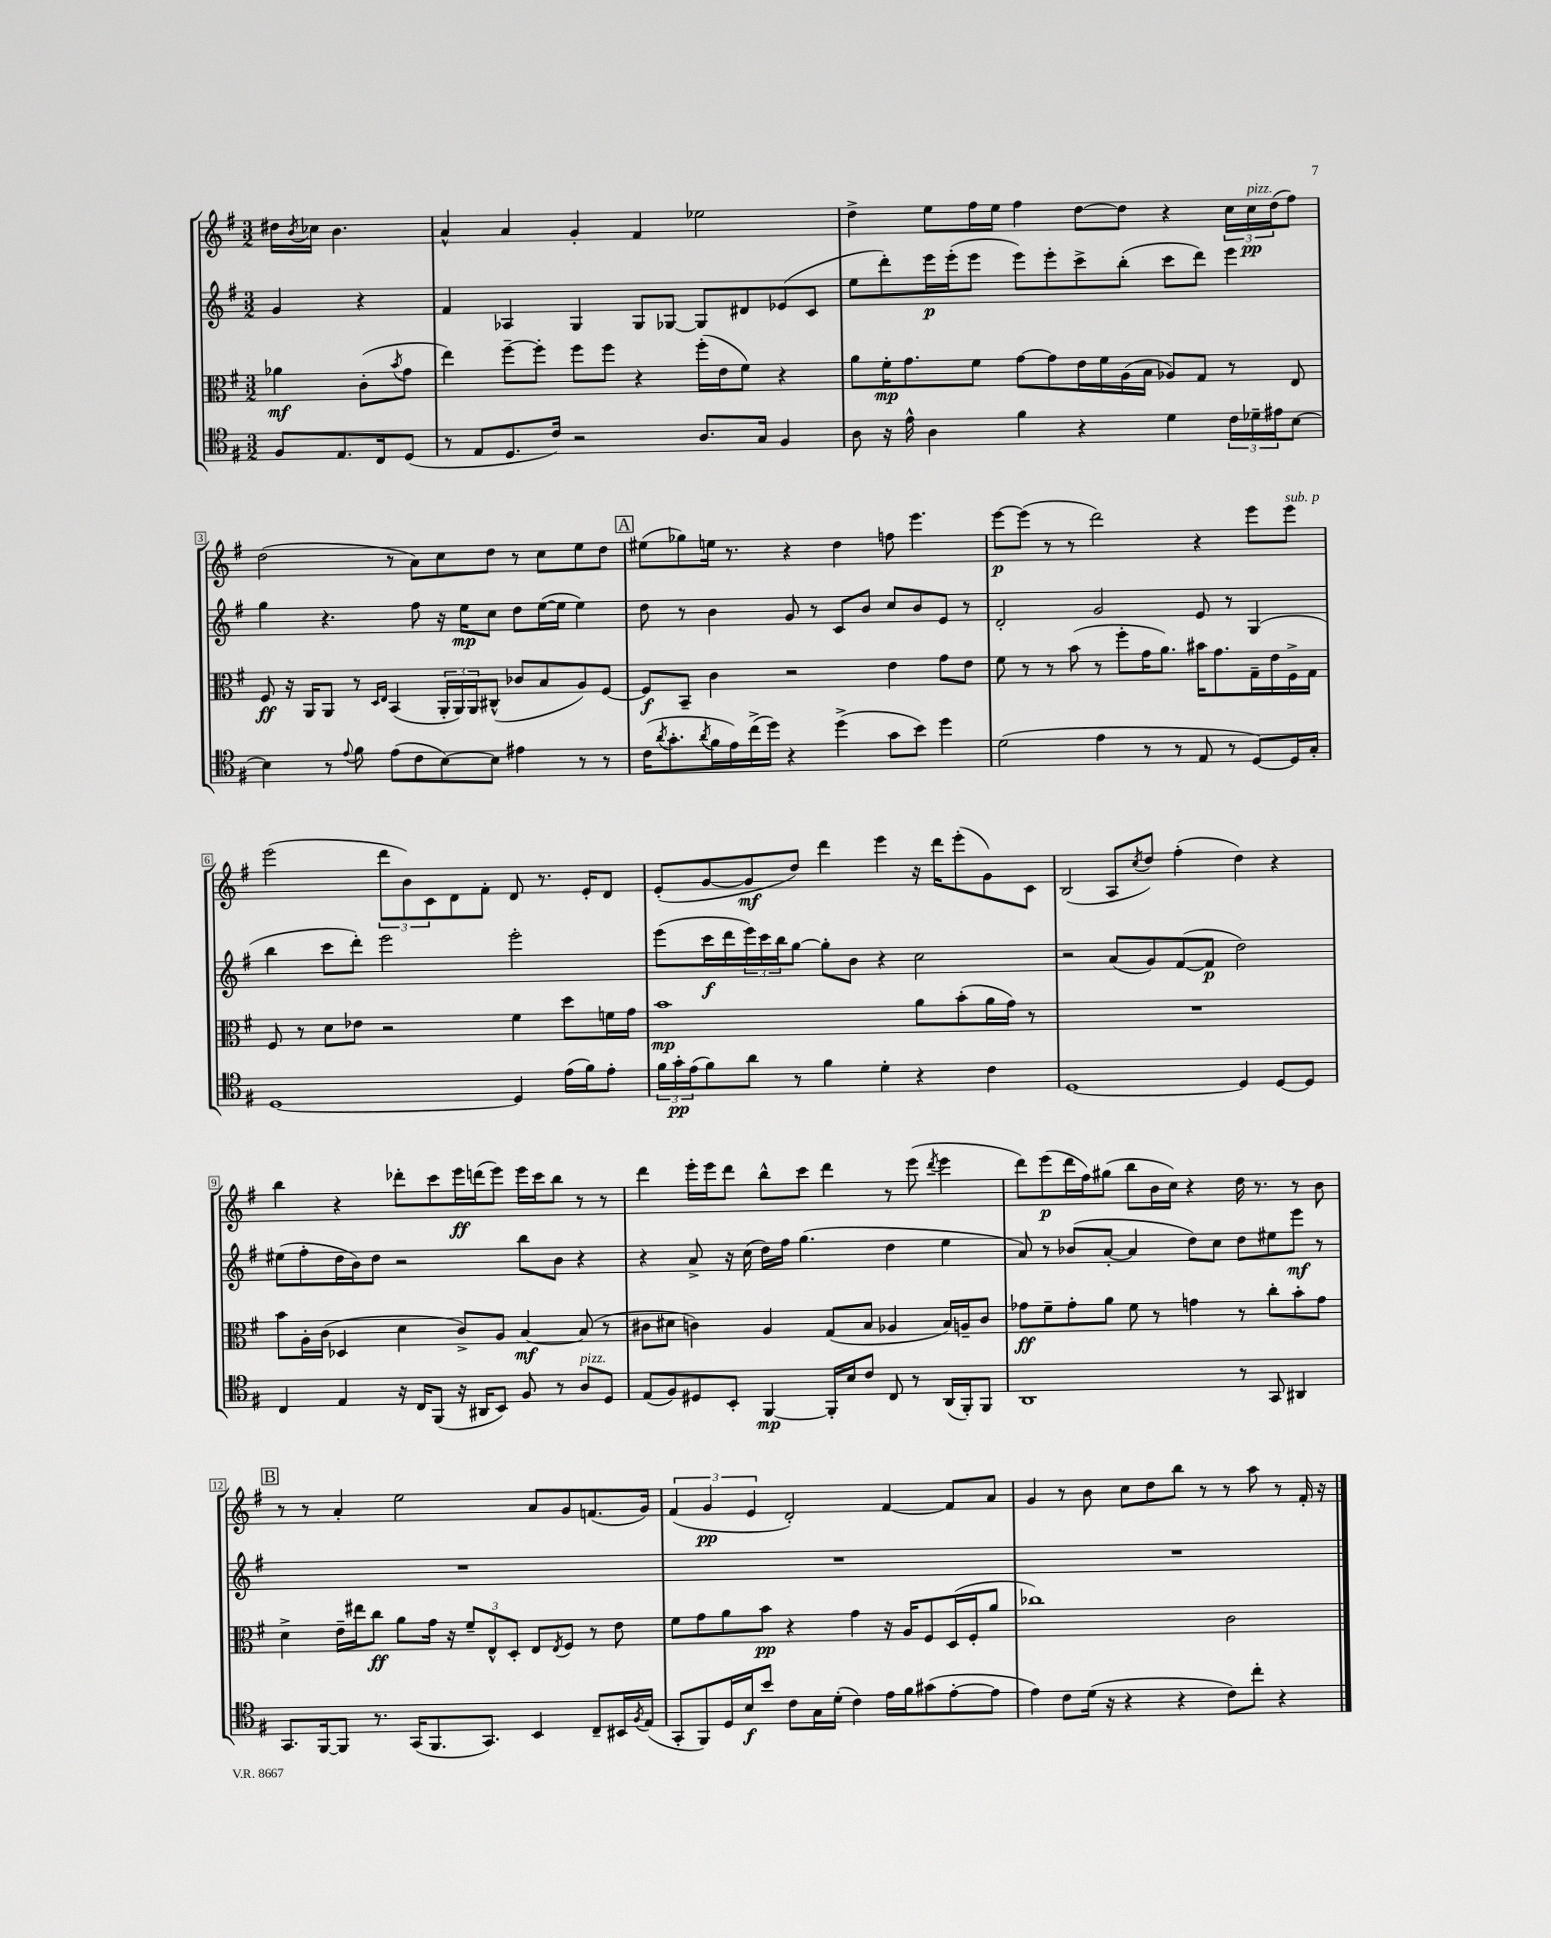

**kern	**kern	**kern	**kern
*staff4	*staff3	*staff2	*staff1
*clefC4	*clefC3	*clefG2	*clefG2
*k[f#]	*k[f#]	*k[f#]	*k[f#]
*M3/2	*M3/2	*M3/2	*M3/2
8F#/L	4a-\	4g/	16dd#\LL
.	.	.	8qb/
.	.	.	16cc-\JJ
8.E/	.	.	4.b\
.	(8c'\L	4r	.
16C/k	.	.	.
.	8qb/	.	.
(8D/J	8g\J	.	.
=	=	=	=
8r	4ee\)	4f#/	4a^^/
8E/L	.	.	.
8.D/	[8ff#~\L	4A-/	4a/
.	8ff#'\]J	.	.
16c/Jk)	.	.	.
2r	8ff#\L	4G/	4g'/
.	8ff#\J	.	.
.	4r	8G/L	4f#/
.	.	[8G-/J	.
8.A/L	(16ff#'\LL	8G-/]L	2ee-\
.	16e\J	.	.
.	8f#\J)	8d#/	.
16G/Jk	.	.	.
4F#/	4r	(8e-/	.
.	.	8c/J	.
=	=	=	=
8A\	8a\L	8ee\L	4dd^\
16r	16f#'\K	8ddd'\)	.
16e^^\	8.g\	.	.
4A\	.	16eee\L	8ee\L
.	.	(16eee'\J	.
.	8f#\J	8eee\J	16ff#\L
.	.	.	16ee\JJ
4f#\	[8g\L	8eee\L)	4ff#\
.	8g\]	8eee'\	.
4r	16e\L	8ccc^\	[8dd\L
.	16f#\	.	.
.	(16A\	(8bb'\J	8dd\]J
.	16B\JJ	.	.
4d\	8A-/L)	8ccc\L	4r
.	8G/J	8ddd\J)	.
24c\LL	8r	4eee\	24cc\LL
24d-~\	.	.	24cc\
24e#\J	.	.	(24dd\J
[8B\J	8E/	.	8ff#\J)
=	=	=	=
4B\]	8F#/	4gg\	(2dd\
.	16r	.	.
.	16AA/LK	.	.
8r	8AA/J	4.r	.
8qqe/	.	.	.
8f#\	8r	.	.
.	16qqD/LL	.	.
.	16qqE/JJ	.	.
(8e\L	(4BB/	.	8r
8c\	.	8ff#\	8a\L)
[8B\)	24AA'/LL	16r	8cc\
.	24AA/)	.	.
.	.	16ee\LK	.
.	24AA/J	.	.
8B\]J	(8C#^^/J	8cc\J	8dd\J
4e#\	8c-/L	8dd\L	8r
.	8B/	([16ee\L	8cc\L
.	.	16ee\]JJ	.
8r	8A/)	4ee\)	8ee\
8r	[8F#/J	.	8dd\J
=	=	=	=
(16c\LK	8F#/]L	8dd\	(8ee#\L
8qa/	.	.	.
8.g'\	.	.	.
.	8BB~/J	8r	8gg-\)
8qa/	.	.	.
16f#\L	4c\	4b\	16ee\Jk
16e\)	.	.	8.r
(16cc^\	.	.	.
16dd\JJ)	.	.	.
4r	2r	8g/	4r
.	.	8r	.
(4dd^\	.	8c/L	4dd\
.	.	8b/J	.
8g\L	4e\	8cc/L	8ff\
8b\J)	.	8b/	4.eee\
4dd\	8g\L	8e/J	.
.	8e\J	8r	.
=	=	=	=
(2d\	8f#\	2d'/	[8eee\L
.	8r	.	(8eee\]J
.	8r	.	8r
.	(8b\	.	8r
4e\	8r	2g/	2ddd\)
.	8ff#'\L	.	.
8r	16g\K	.	.
.	8.a\J)	.	.
8r	.	.	.
8E/	16b#\LK	8e/	4r
.	8.g\	.	.
8r	.	8r	.
[8D/L)	16G~\L	(4G/	8eee\L
.	16e\	.	.
16D/]L	16F#^\	.	8eee\J
16G'/JJ	16G\JJ	.	.
=	=	=	=
[1D	8F#/	4bb\	(2eee\
.	8r	.	.
.	8d\L	8ccc\L	.
.	8e-\J	8ddd'\J)	.
.	2r	2eee\	12ddd\L
.	.	.	12b\)
.	.	.	12c\
.	.	.	8d\
.	.	.	8f#'\J
4D/]	4f#\	2eee'\	8d/
.	.	.	8.r
(16e\LL	8dd\L	.	.
16f#\J)	.	.	16e'/LK
8e'\J	16f\L	.	8d/J
.	16g\JJ	.	.
=	=	=	=
24f#\LL	1b	(8eee\L	(8e'/L
24g'\	.	.	.
(24e\J	.	.	.
8f#\)	.	16ccc\L	[8g/
.	.	16ddd\	.
8a\J	.	24eee\)	8g/]
.	.	24ccc\	.
.	.	24bb\J	.
8r	.	[8gg\J	8dd/J)
4f#\	.	8gg'\]L	4ddd\
.	.	8b\J	.
4d'\	.	4r	4eee\
4r	8a\L	2cc\	16r
.	.	.	16ddd\LK
.	(8b'\	.	(8eee'\
4c\	16a\L	.	8g\)
.	16g\JJ)	.	.
.	8r	.	8c\J
=	=	=	=
[1D	1.r	2r	(2B/
.	.	(8a/L	8A/L
.	.	.	8qcc/
.	.	8g/)	8dd/J)
.	.	([8f#/	(4ff#'\
.	.	8f#/]J	.
4D/]	.	2dd\)	4dd\)
[8D/L	.	.	4r
8D/]J	.	.	.
=	=	=	=
4C/	8b\L	(8ee#\L	4bb\
.	16A'\L	8ff#'\	.
.	(16c\JJ	.	.
4E/	4D-/	16dd\L	4r
.	.	16b\J)	.
.	.	8dd\J	.
16r	4d\	2r	8ddd-'\L
16C/LK	.	.	.
(8FF#/J	.	.	8ccc\
16r	8c^/L)	.	16eee\L
16AA#/LK	.	.	(16ddd\J
8BB/J)	8A/J	.	8eee\J)
8F#/	[4B/	8bb\L	16eee\LL
.	.	.	16ccc\J
8r	.	8b\J	8bb\J
8A/L	(8B/]	4r	8r
8D/J	8r	.	8r
=	=	=	=
(8E/L	8c#\L	4r	4ddd\
8F#/)	8d#\J	.	.
8D#/	4c\)	8a^/	16eee'\LL
.	.	.	16eee\J
8BB'/J	.	16r	8ddd\J
.	.	(16cc\	.
[4FF#/	4A/	16dd\LL)	8bb^^\L
.	.	16ff#\JJ	.
.	.	(4.gg\	8ccc\J
16FF#'/]LL	(8G/L	.	4ddd\
16B/J	.	.	.
8c/J	8B/J	.	.
8C/	4A-/	4dd\	8r
8r	.	.	(8eee\
.	.	.	8qddd/
(16AA/LL	16B/LL)	4ee\	4eee\
16FF#'/J)	16A~/J	.	.
8FF#/J	8c/J	.	.
=	=	=	=
1AA	8g-\L	8a/)	8ddd\L)
.	8f#~\	8r	(8eee\
.	8g-'\	(8b-/L	16ddd\L
.	.	.	16ff#\J)
.	8a\J	[8a'/J	(8gg#\J
.	8f#\	4a/]	8bb\L
.	8r	.	16b\L
.	.	.	16cc\JJ)
.	4g\	8dd\L)	4r
.	.	8cc\J	.
8r	8r	8dd\L	16dd\
.	.	.	8.r
8GG/	8cc'\L	8ee#\	.
4AA#/	8b'\	8eee\J	8r
.	8g\J	8r	8b\
=	=	=	=
8.GG/L	4d^\	1.r	8r
.	.	.	8r
[16FF#/k	.	.	.
8FF#/]J	16e~\LL	.	4a'/
.	16ee#\J	.	.
8.r	8cc\J	.	.
.	8a\L	.	2ee\
(16GG/LK	.	.	.
8.FF#/	16g\Jk	.	.
.	16r	.	.
.	12f#~/L	.	.
8.GG/J)	.	.	.
.	12E^^/	.	.
.	12D'/J	.	.
4BB/	8E/L	.	8a/L
.	8qE/	.	.
.	8F#/J	.	8g/
8C~/L	8r	.	(8.f/
16BB#/L	8e\	.	.
8qF#/	.	.	.
(16E/JJ	.	.	16g/Jk)
=	=	=	=
8GG'/L	8f#\L	1.r	(6f#/
8FF#/)	8g\	.	.
.	.	.	6g/
16D/L	8a\	.	.
16B/J	.	.	.
.	.	.	6e/
8b/J	8b\J	.	.
8c\L	4r	.	2d'/)
16G\L	.	.	.
(16d'\JJ	.	.	.
4c\)	4g\	.	.
16e\LL	16r	.	[4f#/
16f#\J	16A/LK	.	.
(8g#\	8F#/	.	.
[8e'\	(16D/L	.	8f#/]L
.	16F#'/J	.	.
8e\]J	8a/J	.	8a/J
=	=	=	=
4e\)	1cc-)	1.r	4g/
8c\L	.	.	8r
(16d\Jk	.	.	8b\
16r	.	.	.
4r	.	.	8cc\L
.	.	.	8dd\
4r	.	.	8bb\J
.	.	.	8r
8c\L)	2c\	.	8r
8cc'\J	.	.	8aa\
4r	.	.	8r
.	.	.	16f#'/
.	.	.	16r
==	==	==	==
*-	*-	*-	*-
